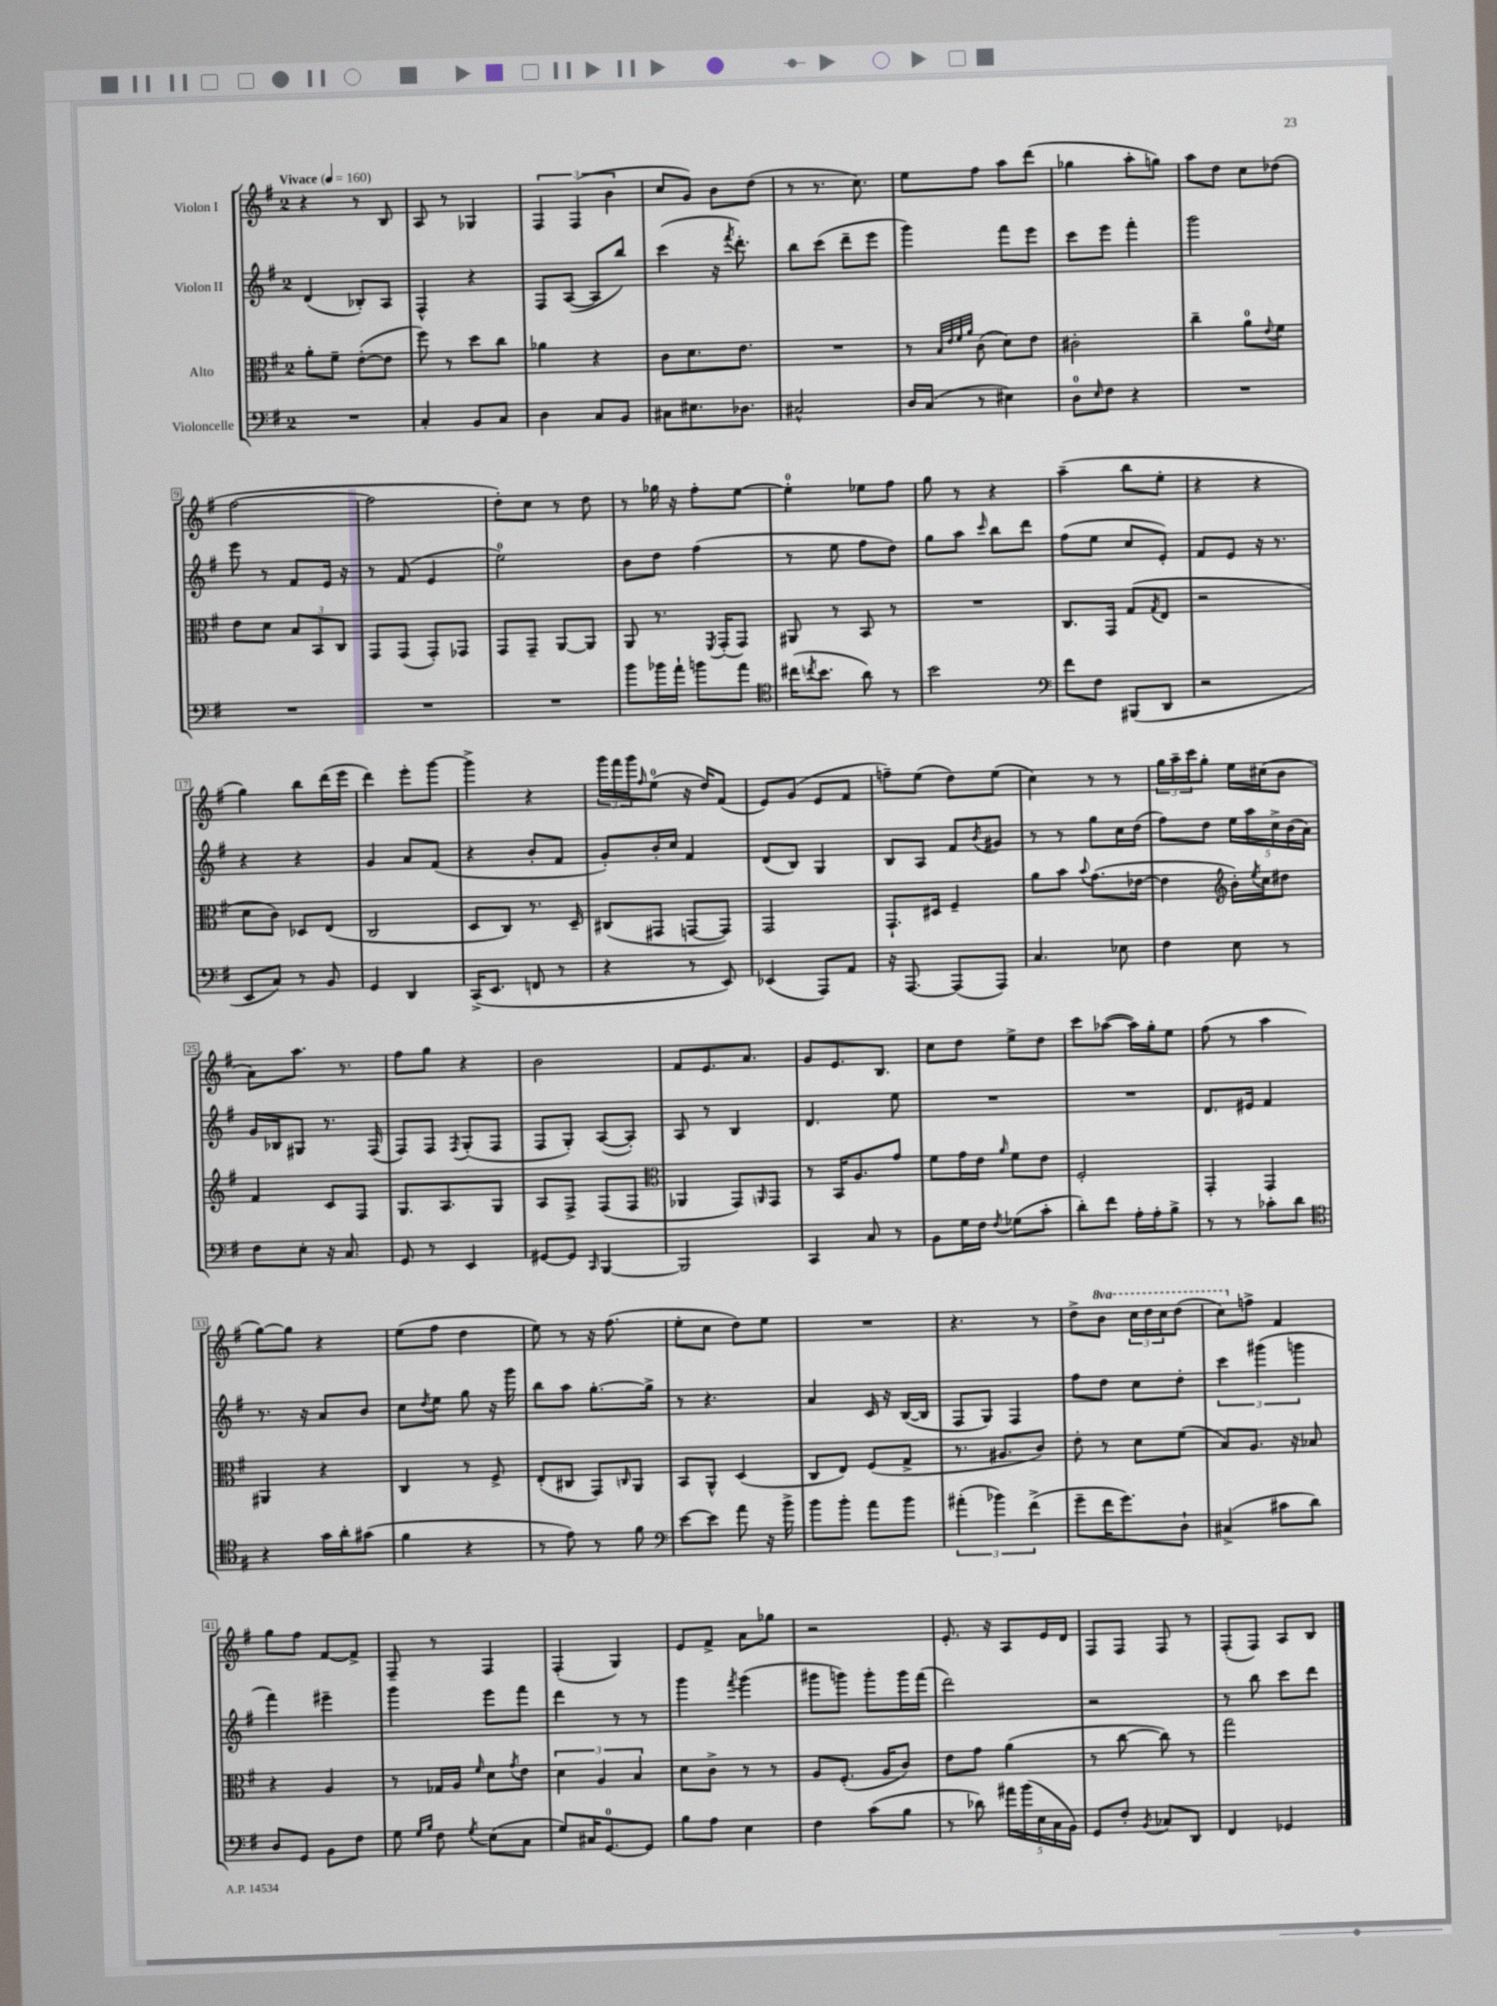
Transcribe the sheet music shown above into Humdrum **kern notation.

**kern	**kern	**kern	**kern
*part4	*part3	*part2	*part1
*staff4	*staff3	*staff2	*staff1
*I"Violoncelle	*I"Alto	*I"Violon II	*I"Violon I
*clefF4	*clefC3	*clefG2	*clefG2
*k[f#]	*k[f#]	*k[f#]	*k[f#]
*M2/4	*M2/4	*M2/4	*M2/4
*MM160	*MM160	*MM160	*MM160
=1	=1	=1	=1
!	!	!	!LO:TX:a:B:t=Vivace
2r	8a'\L	(4d/	4r
.	8f#~\J	.	.
.	([8e'\L	8B-X'/L)	8r
.	8e\J]	8A/J	8B/
=2	=2	=2	=2
4C'/	8ff#\)	4F#^^/	8A/
.	8r	.	8r
8BB/L	8dd\L	4r	4G-X/
8C/J	8cc\J	.	.
=3	=3	=3	=3
4D\	4a-X\	8F#/L	6F#/
.	.	([8A/J	.
.	.	.	(6F#/
8C/L	4r	8A/L]	.
.	.	.	6b\
8BB/J	.	8bb/J)	.
=4	=4	=4	=4
8C#X\L	8c\L	(4ccc\	8cc/L
8.E#X\	8.d\	.	8g/J)
.	.	16r	8b\L
.	.	8qfff#/	.
8.D-X\J	8.e\J	8.ddd'\)	.
.	.	.	(8dd\J
=5	=5	=5	=5
2C#X^^/	2r	8bb\L	8r
.	.	(8ccc\J	8.r
.	.	8ddd~\L	.
.	.	.	8.cc\)
.	.	8eee\J	.
=6	=6	=6	=6
16D/LL	8r	4ggg\)	8ee\L
(16C/JJ	.	.	.
.	32qqB/LLL	.	.
.	32qqe/	.	.
.	32qqf#/	.	.
.	32qqa/JJJ	.	.
8r	(8c\	.	8ff#\J
4E#X\)	8d\L)	8fff#\L	8aa\L
.	8e\J	8eee\J	(8ddd\J
=7	=7	=7	=7
8D\L	2c#X'\	8ccc\L	4gg-X\
16qqE/	.	.	.
8F#\J	.	8eee\J	.
4r	.	4fff#'\	8aa'\L
.	.	.	8ggn\J)
=8	=8	=8	=8
2r	4cc~\	2ggg\	8aa\L
.	.	.	8dd\J
.	8a\L	.	8cc\L
.	8qqe/	.	.
.	8f#\J	.	(8dd-X\J
!!LO:LB:g=z
=9	=9	=9	=9
2r	8e\L	8eee\	[2ff#\
.	8d\J	8r	.
.	12B/L	8f#/L	.
.	12BB/	.	.
.	.	16e/Jk	.
.	12C/J	.	.
.	.	16r	.
=10	=10	=10	=10
2r	8GG/L	8r	2ff#\]
.	(8GG/J	(8f#/	.
.	8GG'/L)	4e/	.
.	8GG-X/J	.	.
=11	=11	=11	=11
2r	8GG/L	2ee\)	8dd'\L)
.	8GG~/J	.	8cc\J
.	[8AA/L	.	8r
.	8AA/J]	.	8dd\
=12	=12	=12	=12
8b\L	8AA/	8b\L	8r
16b-X\L	8.r	8dd\J	16gg-X\
16a`\JJ	.	.	16r
8bn\L	.	(4ff#\	8ff#'\L
.	8qFF#/	.	.
.	(16GG'/KL	.	.
8a\J	8GG/J)	.	[8ee\J
=13	=13	=13	=13
*clefC4	*	*	*
(16cc#X\KL	8AA#X/	8r	4ee'\]
8qccn/	.	.	.
8.b\J	.	.	.
.	8r	8ee\	.
8a\)	8BB/	8ff#\L	8ee-X\L
8r	8r	8dd\J)	8ff#\J
=14	=14	=14	=14
2b\	2r	8gg\L	8gg\
.	.	8aa\J	8r
.	.	16qqccc/	.
.	.	8bb\L	4r
.	.	8ddd\J	.
=15	=15	=15	=15
*clefF4	*	*	*
8f#\L	8.C/L	(8ff#\L	(4aa~\
8F#\J	.	8ee\J	.
.	16GG/Jk	.	.
(8BBB#X/L	(8G/L	8cc/L	8bb\L
.	8qG/	.	.
8DD/J	8E/J	8e'/J)	8ee'\J
=16	=16	=16	=16
2r	2r	8f#/L	4r
.	.	8e/J	.
.	.	16r	4r
.	.	8.r	.
!!LO:LB:g=z
=17	=17	=17	=17
8EE/L	8d\L	4r	4gg\)
8C/J)	8c\J)	.	.
8r	8D-X/L	4r	8bb\L
8BB/	(8E/J	.	(16ddd\L
.	.	.	16eee\JJ
=18	=18	=18	=18
4GG/	2C/	4g/	4ddd\)
4DD/	.	8a/L	8eee'\L
.	.	(8f#/J	[8ggg\J
=19	=19	=19	=19
(16CC^/KL	8D/L	4r	4ggg^\]
8.EE/J	.	.	.
.	8C/J)	.	.
8FFn/	8.r	8b'/L	4r
8r	.	8f#/J	.
.	16D~/	.	.
=20	=20	=20	=20
4r	(8C#X/L	8g'/L)	24ggg\LL
.	.	.	24fff#\
.	.	.	24ggg\J
.	.	.	16qqff#/
.	8GG#X/J	16b'/L	(8ee\J
.	.	16cc/JJ	.
8r	[8GGn/L	4f#/	16r
.	.	.	16dd/KL)
8EE/)	8GG/J])	.	(8f#/J
=21	=21	=21	=21
(4EE-X/	2GG/	(8d/L	8e/L)
.	.	8B/J)	(8g/J
8AAA/L)	.	4G/	8e/L
8AA/J	.	.	8f#/J
=22	=22	=22	=22
16r	8.GG`/L	8B/L	8ffn~\L)
[8.AAA/	.	.	.
.	.	8A/J	(8ee\J
.	16D#X/Jk	.	.
(8AAA/L]	4F#~/	8f#/L	8dd\L)
.	.	8qb/	.
8AAA/J)	.	8g#X/J	(8ee\J
=23	=23	=23	=23
4.C/	8a\L	8r	4cc\)
.	8b\J	8r	.
.	8qqb/	.	.
.	(8.g\L	8gg\L	8r
8E-X\	.	16cc\L	8r
.	[16e-X\Jk	(16dd\JJ	.
=24	=24	=24	=24
4F#\	4e-\]	8ff#\L)	24gg\LL
.	.	.	24aa~\
.	.	.	24ccc\J
.	.	8dd\J	8gg'\J
*	*clefG2	*	*
8E\	16b'\LL)	20ee\LL	16ee\LL
.	.	20aa\	.
.	8qee/	.	.
.	16cc\J	.	(16cc#X\J
.	.	20cc^\	.
8r	8dd#X\J	.	8b\J
.	.	(20b\	.
.	.	20a\JJ)	.
!!LO:LB:g=z
=25	=25	=25	=25
8F#\L	4f#/	16g/LL	8a\L)
.	.	16B-X/J	.
8E'\J	.	8G#X/J	8.aa\J
16r	8c/L	8.r	.
8.C/	.	.	8.r
.	8F#/J	.	.
.	.	(16F#/	.
=26	=26	=26	=26
8GG/	8.G/L	8F#/L)	8ff#\L
8r	.	8F#/J	8gg\J
.	8.A/	.	.
.	.	8qF#/	.
4EE/	.	(8G'/L	4r
.	8G/J	8F#/J	.
=27	=27	=27	=27
[8GG#X/L	8A/L	8F#/L	2b\
8GG#/J]	8F#^/J	8G'/J)	.
16qqCC/	.	.	.
[4BBB/	(8F#/L	([8A/L	.
.	8F#/J	8A'/J])	.
=28	=28	=28	=28
*	*clefC3	*	*
2BBB/]	4AA-X/	8A/	8f#/L
.	.	8r	8.e/
.	8GG/L)	4B/	.
.	.	.	8.a/J
.	16qqAAn/	.	.
.	8GG/J	.	.
=29	=29	=29	=29
4CC/	8r	4.d/	8g/L
.	16BB/KL	.	8.e/
.	8.A/	.	.
8C/	.	.	.
.	.	.	8.B/J
8r	8g/J	8ee\	.
=30	=30	=30	=30
8BB\L	8f#\L	2r	8cc\L
16G\L	16g\L	.	8dd\J
16F#\JJ	16e\JJ	.	.
8qF#/	16qqa/	.	.
(8G-X\L	8f#\L	.	8ee^\L
8c'\J	8e\J	.	8dd\J
=31	=31	=31	=31
8d'\L)	2F#'/	2r	8ccc\L
8f#\J	.	.	([8aa-X\J
16A'\LL	.	.	16aa-\LL])
16A'\J	.	.	16gg'\J
8B^\J	.	.	8ee\J
=32	=32	=32	=32
8r	4GG'/	8.d/L	(8ff#\
8r	.	.	8r
.	.	16e#X/Jk	.
8c-X'\L	4GG/	4f#/	4aa\
8d\J	.	.	.
!!LO:LB:g=z
=33	=33	=33	=33
*clefC4	*	*	*
4r	4AA#X/	8.r	[8gg\L)
.	.	.	8gg\J]
.	.	16r	.
16g\LL	4r	8a/L	4r
16a'\J	.	.	.
(8g#X\J	.	8b/J	.
=34	=34	=34	=34
4f#\	4C/	8cc\L	(8ee\L
.	.	8qdd/	.
.	.	8ee\J	8ff#\J
4r	8r	8gg\	4dd\
.	8F#^/	16r	.
.	.	16ggg\	.
=35	=35	=35	=35
8r	(8E'/L	8bb\L	8ee\)
8e\)	8C#X/J	8aa\J	8r
8r	8GG/L)	[8.gg'\L	16r
.	.	.	(8.ff#\
.	16qqCn/	.	.
8f#\	8AA/J	.	.
.	.	16gg^\Jk]	.
=36	=36	=36	=36
*clefF4	*	*	*
[8e\L	8BB/L	8r	8ee'\L
8e\J]	8AA^^/J	4.r	8cc\J
8a\	(4D/	.	8dd\L)
16r	.	.	8ee\J
16b^\	.	.	.
=37	=37	=37	=37
8b\L	8C/L	4a/	2r
8b'\J	8E/J)	.	.
8a\L	(8F#/L	16c/	.
.	.	16r	.
8b\J	8G^/J	([16B/LL	.
.	.	16B/JJ]	.
=38	=38	=38	=38
(6a#X'\	8.r	8F#/L	4.r
.	.	8G/J)	.
6b-X\)	.	.	.
.	8.A#X/L	.	.
.	.	4F#/	.
(6f#^\	.	.	.
.	8c/J)	.	8r
=39	=39	=39	=39
8g~\L	8e'\	8ff#\L	8dd^\L
*	*	*	*8va
16f#\K	8r	8dd\J	8bb\J
8.g\)	.	.	.
.	8d\L	8cc\L	24ccc\LL
.	.	.	24ddd\
.	.	.	24ccc\J
8D`\J	(8f#\J	8dd'\J	(8ddd\J
=40	=40	=40	=40
(4C#X^/	8B/L)	6ccc\	8ccc\L)
*	*	*	*X8va
.	8.A/J	.	8ffn^\J
.	.	(6ggg#X\	.
8c#X\L	.	.	4f#/
.	16r	.	.
.	.	6gggn\	.
8d\J)	8B-X/	.	.
!!LO:LB:g=z
=41	=41	=41	=41
8D/L	4r	4fff#\)	8gg\L
8GG/J	.	.	8ff#\J
8BB\L	4A/	4eee#X~\	[8f#/L
8F#\J	.	.	8f#^/J]
=42	=42	=42	=42
8G\	8r	4ggg\	8F#~/
16qqG/LL	.	.	.
16qqB/JJ	.	.	.
8F#\	16G-X/LL	.	8r
.	16A/JJ	.	.
8qG/	16qqf#/	.	.
(8E\L	8d\L	8eee\L	4F#/
.	8qg/	.	.
8C\J	8e\J	8fff#\J	.
=43	=43	=43	=43
8G/L)	6d\	4ddd\	(4F#'/
16C#X/K	.	.	.
.	6A/	.	.
[8.GG/	.	.	.
.	.	8r	4G/)
.	6B/	.	.
8GG/J]	.	8r	.
=44	=44	=44	=44
8B\L	8d\L	4ggg\	8e/L
8A\J	8c^\J	.	8f#^/J
.	.	8qfff#/	.
4E\	8r	(4ggg\	8a\L
.	8r	.	8gg-X\J
=45	=45	=45	=45
4F#\	8A/L	8ggg#X\L	2r
.	(8.F#'/J	8gggn\J)	.
(8c\L	.	8ggg'\L	.
.	16A/KL	.	.
8B\J	8c/J)	16ggg\L	.
.	.	(16fff#\JJ	.
=46	=46	=46	=46
8r	8e\L	2ddd\)	8.e'/
8d-X\)	8g\J	.	.
.	.	.	16r
20a#X\LL	(4a\	.	8A/L
(20b\	.	.	.
20E\	.	.	.
.	.	.	16e/L
20C\	.	.	.
.	.	.	16d/JJ
20BB\JJ)	.	.	.
=47	=47	=47	=47
8GG/L	8r	2r	8F#/L
8F#'/J	[8cc\	.	8F#/J
8qBB/	.	.	.
8C-X/L	8cc\])	.	8F#/
8DD/J	8r	.	8r
=48	=48	=48	=48
4FF#/	2gg\	8r	(8F#'/L
.	.	8bb\	8F#/J)
4GG-X/	.	8ccc\L	8A/L
.	.	8ddd\J	8B/J
==	==	==	==
*-	*-	*-	*-
